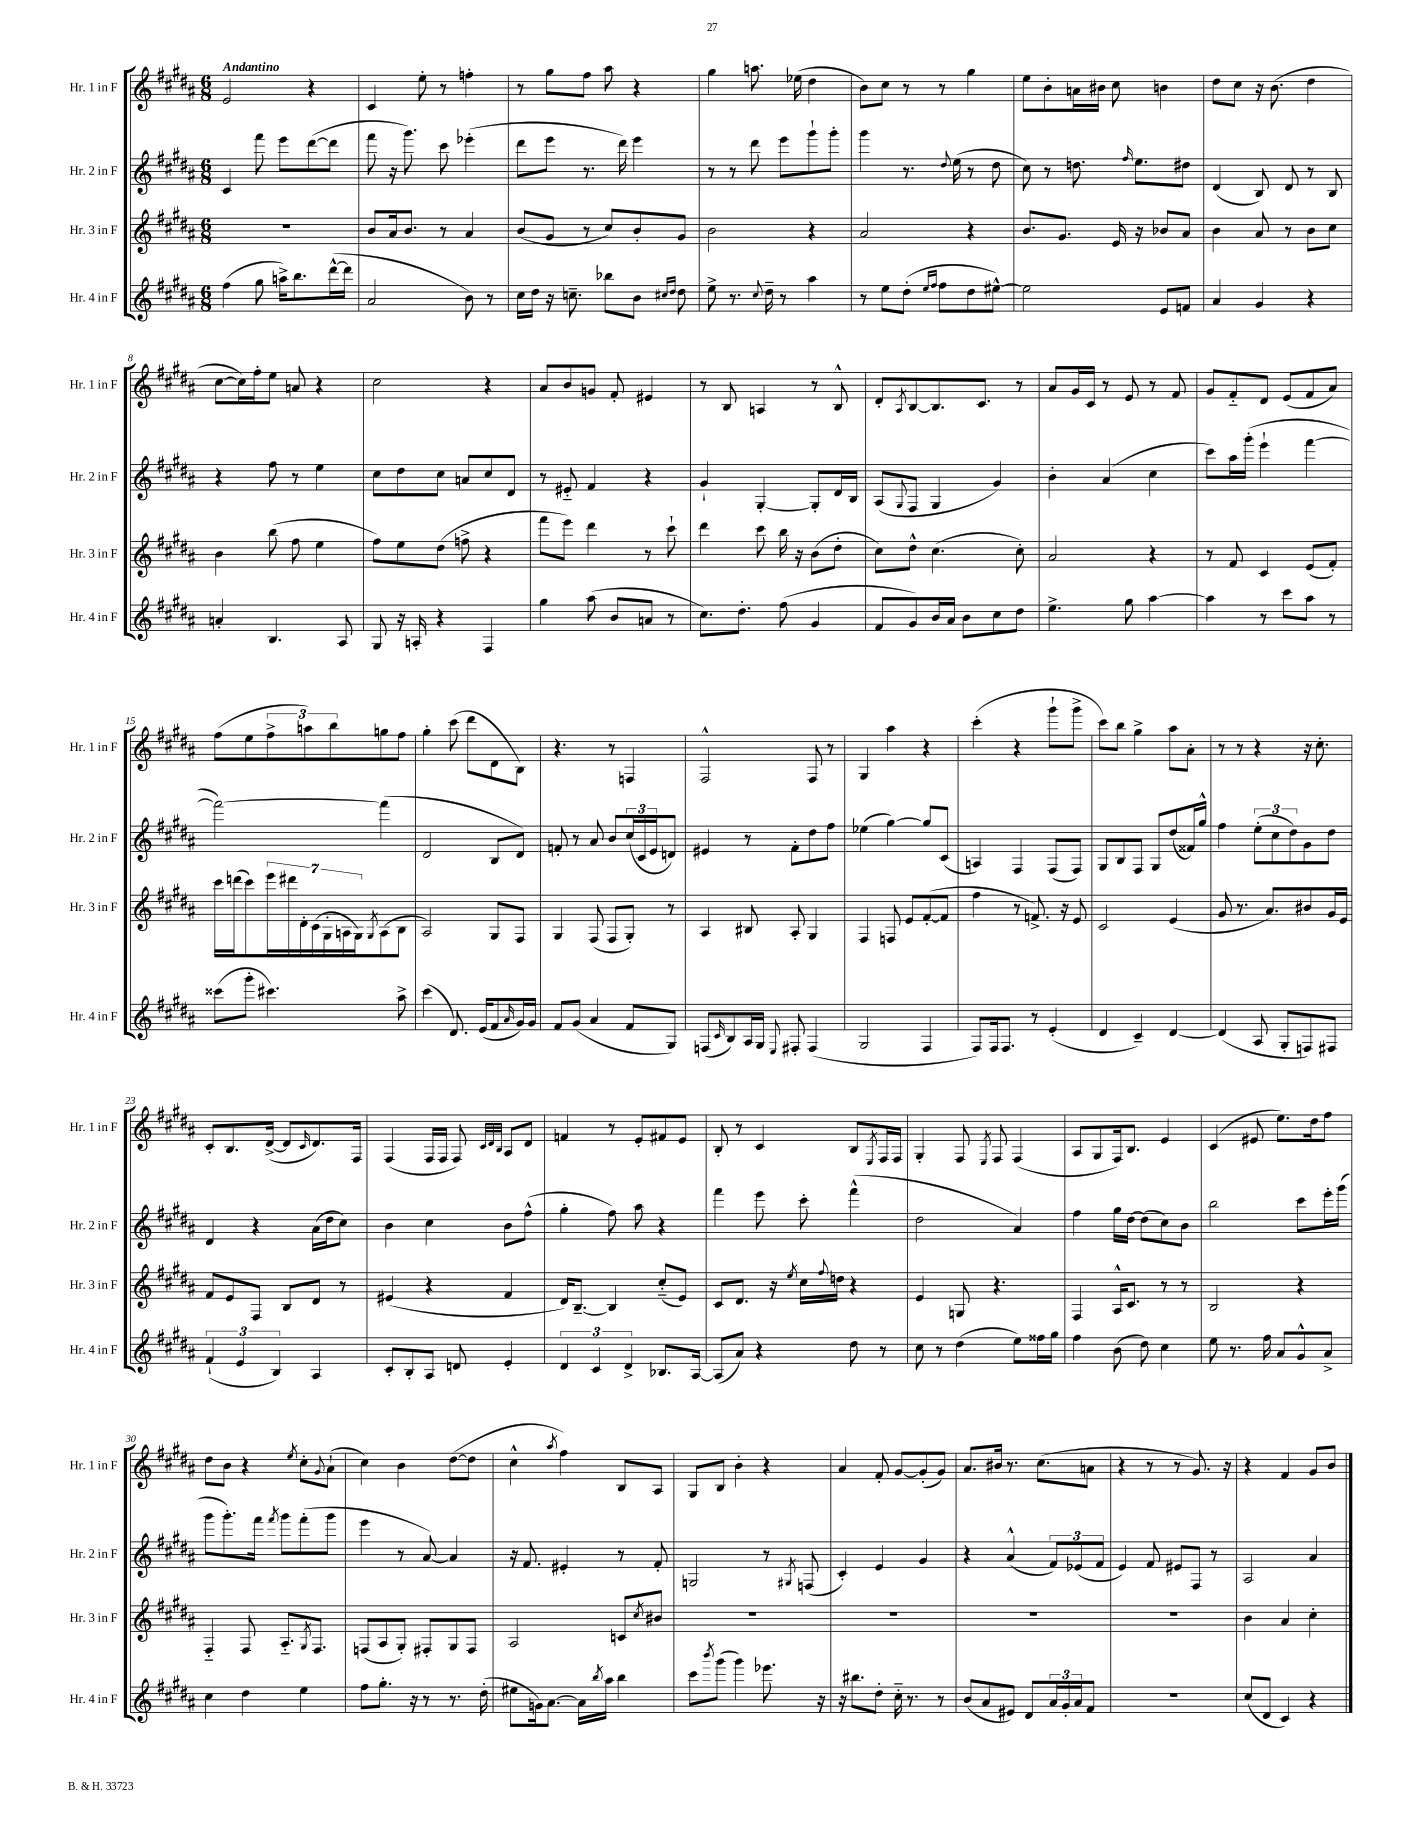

**kern	**kern	**kern	**kern
*staff4	*staff3	*staff2	*staff1
*clefG2	*clefG2	*clefG2	*clefG2
*k[f#c#g#d#a#]	*k[f#c#g#d#a#]	*k[f#c#g#d#a#]	*k[f#c#g#d#a#]
*M6/8	*M6/8	*M6/8	*M6/8
(4ff#	2.r	4c#	2e
8gg#	.	8fff#	.
16aa^)	.	8eee	.
8.bb	.	.	.
.	.	([8ddd#	4r
([16ddd#^^	.	8ddd#]	.
16ddd#]	.	.	.
=	=	=	=
2a#	8b	8fff#	4c#
.	16a#	16r	.
.	8.b	8.ggg#)	.
.	.	.	8ee'
.	8r	8ccc#	8r
8b)	4a#	(4eee-'	4ff'
8r	.	.	.
=	=	=	=
16cc#	(8b	8ddd#	8r
16dd#	.	.	.
16r	8g#	8eee	8gg#
8.cc~	.	.	.
.	8r	8.r	8ff#
8bb-	8cc#)	.	8aa#
.	.	16ddd#)	.
8b	8b'	4eee	4r
16qqcc#	.	.	.
16qqdd#	.	.	.
8dd#	8g#	.	.
=	=	=	=
8ee^	2b	8r	4gg#
8.r	.	8r	.
.	.	8ddd#	8.aa
8qqcc#	.	.	.
16dd#~	.	.	.
8r	.	8eee	.
.	.	.	(16ee-
4aa#	4r	8ggg#`	4dd#
.	.	8ggg#'	.
=	=	=	=
8r	2a#	4ggg#	8b)
8ee	.	.	8cc#
(8dd#'	.	8.r	8r
16qqee	.	.	.
16qqff#	.	.	.
8ff#	.	.	8r
.	.	8qqdd#	.
.	.	(16ee	.
8dd#	4r	8r	4gg#
[8ee#^^)	.	8dd#	.
=	=	=	=
2ee#]	8.b	8cc#)	8ee
.	.	8r	8b'
.	8.g#	.	.
.	.	8.dd	16a
.	.	.	16b#
.	16e	.	8cc#
.	.	16qqff#	.
.	16r	8.ee	.
8e	8b-	.	4b
8f	8a#	8dd#	.
=	=	=	=
4a#	4b	(4d#	8dd#
.	.	.	8cc#
4g#	8a#	8B)	16r
.	.	.	(8.b
.	8r	8d#	.
4r	8b	8r	4dd#
.	8cc#	8B	.
=	=	=	=
4a'	4b	4r	[8cc#
.	.	.	16cc#])
.	.	.	16ff#'
4.B	(8bb	8ff#	8ee
.	8ff#	8r	8a
.	4ee	4ee	4r
8A#	.	.	.
=	=	=	=
8G#	8ff#)	8cc#	2cc#
16r	8ee	8dd#	.
16A'	.	.	.
4r	(8dd#	8cc#	.
.	8ff^	8a	.
4F#	4r	8cc#	4r
.	.	8d#	.
=	=	=	=
4gg#	8fff#	8r	8a#
.	8eee)	8e#'~	8b
(8aa#	4ddd#	4f#	8g
8b	.	.	8f#'
8a	8r	4r	4e#
8r	8ccc#`	.	.
=	=	=	=
8.cc#)	4ddd#	4g#`	8r
.	.	.	8B
8.dd#'	.	.	.
.	8ccc#	[4G#'	4A
(8ff#	16bb	.	.
.	16r	.	.
4g#	(8b	8G#']	8r
.	8dd#'	16d#	8B^^
.	.	16B	.
=	=	=	=
8f#	8cc#)	(8A#	8d#'
.	.	8qqG#	8qA#
8g#)	8dd#^^	8F#	[8B
16b	(4.cc#	4G#	8.B]
16a#	.	.	.
8b	.	.	.
.	.	.	8.c#
8cc#	.	4g#)	.
8dd#	8cc#')	.	8r
=	=	=	=
4.ee^	2a#	4b'	8a#
.	.	.	16g#
.	.	.	16c#
.	.	(4a#	8r
8gg#	.	.	8e
[4aa#	4r	4cc#	8r
.	.	.	8f#
=	=	=	=
4aa#]	8r	8ccc#)	8g#
.	8f#	16aa#	8f#'~
.	.	(16ggg#'	.
8r	4c#	4eee`	8d#
8ccc#	.	.	(8e
8aa#	(8e	[4fff#	8f#
8r	8f#')	.	8a#)
=	=	=	=
(8ccc##	16ccc#	2fff#_)	(8ff#
.	(16ddd	.	.
8ggg#'	8ccc#)	.	8ee
4.ccc#)	28eee	.	12ff#^
.	28ddd#	.	.
.	28d#'	.	.
.	.	.	12aa)
.	(28c#	.	.
.	28G#'	.	.
.	.	.	12bb
.	28A	.	.
.	28G#)	.	.
.	8qG#	.	.
.	(8A	(4fff#]	8gg
8aa#^	8B	.	8ff#
=	=	=	=
(4ccc#	2A#)	2d#	4gg#'
8.d#)	.	.	(8ccc#
.	.	.	8ddd#
(16e	.	.	.
8f#	8G#	8B	8d#
16qqa#	.	.	.
16g#)	8F#	8d#)	8B)
16g#	.	.	.
=	=	=	=
8f#	4G#	8f'	4.r
(8g#	.	8r	.
4a#	(8F#	8a#	.
.	8F#	8b	8r
8f#	8G#')	(24cc#	4F
.	.	24c#	.
.	.	24e	.
8G#)	8r	8d)	.
=	=	=	=
(8F	4A#	4e#	2F#^^
16qqc#	.	.	.
8B)	.	.	.
16A#	8B#	8r	.
16G#	.	.	.
8qqE	.	.	.
8F#'	8A#'	8f#'	.
(4F#	4G#	8dd#	8F#
.	.	8ff#	8r
=	=	=	=
2G#	4F#	(4ee-	4G#
.	8F	[4gg#)	4aa#
.	8e	.	.
4F#	([8f#'	8gg#]	4r
.	8f#]	(8c#	.
=	=	=	=
8F#)	4ff#	4A)	(4ccc#'
16F#	.	.	.
8.F#	.	.	.
.	8r	4F#	4r
8r	8.f^)	.	.
(4e'	.	(8F#	8ggg#`
.	16r	.	.
.	8e	8F#)	8ggg#^
=	=	=	=
4d#	2c#	8G#	8ccc#)
.	.	8B	8bb
4c#~)	.	8F#	4gg#^
.	.	8G#	.
[4d#	(4e	(8dd#	8aa#
.	.	16f##)	8a#'
.	.	16gg#^^	.
=	=	=	=
(4d#]	8g#	4ff#	8r
.	8.r	.	8r
8A#	.	(12ee'	4r
.	8.a#)	.	.
.	.	12cc#	.
8G#'	.	.	.
.	.	12dd#)	.
8F)	8b#	8g#	16r
.	.	.	8.cc#'
8F#	16g#	8dd#	.
.	16e	.	.
=	=	=	=
(6f#`	8f#	4d#	8c#'
.	8e	.	8.B
6e	.	.	.
.	8F#	4r	.
.	.	.	([16d#^
6B)	.	.	.
.	8B	.	8d#]
.	.	.	16qqc#
4A#	8d#	(16a#	8.d#)
.	.	16dd#	.
.	8r	8cc#)	.
.	.	.	16F#
=	=	=	=
8c#'	(4e#	4b	(4F#
8B'	.	.	.
8A#	4r	4cc#	16F#
.	.	.	16F#
8d	.	.	8F#)
.	.	.	32qqc#
.	.	.	32qqd#
.	.	.	32qqB
4e'	4f#	8b	8A#
.	.	(8ff#^^	8d#
=	=	=	=
6d#	16d#)	4gg#'	4f
.	[8.B~	.	.
6c#	.	.	.
.	4B]	8ff#)	8r
6d#^	.	.	.
.	.	8aa#	8e'
8.B-	(8cc#'~	4r	8f#
.	8e)	.	8e
[16A#	.	.	.
=	=	=	=
(8A#]	8c#	4fff#	8B'
8a#)	8.d#	.	8r
4r	.	8eee	4c#
.	16r	.	.
.	8qee	.	.
.	16cc#	8ccc#'	.
.	8qqff#	.	.
.	16dd	.	.
8dd#	4r	(4fff#^^	8B
.	.	.	8qE
8r	.	.	16F#
.	.	.	16F#
=	=	=	=
8cc#	4e	2dd#	4G#'
8r	.	.	.
(4dd#	8G	.	8F#
.	.	.	8qE
.	4.r	.	8F#
8ee)	.	4a#)	(4F#
16ff##	.	.	.
16gg#	.	.	.
=	=	=	=
4ff#	4F#	4ff#	8A#
.	.	.	8G#
(8b	16A#^^	16gg#	16F#)
.	8.c#	[16dd#	8.B
8dd#)	.	(8dd#]	.
4cc#	8r	8cc#)	4e
.	8r	8b	.
=	=	=	=
8ee	2B	2bb	(4c#
8.r	.	.	.
.	.	.	8e#
16ff#	.	.	.
8a#	.	.	8.ee)
8g#^^	4r	8ccc#	.
.	.	.	16dd#
8a#^	.	16eee'	8ff#
.	.	(16ggg#	.
=	=	=	=
4cc#	4F#'~	8ggg#	8dd#
.	.	8.ggg#')	8b
4dd#	8F#	.	4r
.	.	16fff#	.
.	.	8qfff#	.
.	8.A#'~	8ggg#	.
.	.	.	8qee
4ee	.	(8fff#'	8cc#'
.	8qG#	.	.
.	8.F#	.	.
.	.	.	8qqg#
.	.	8ggg#	(8a#`
=	=	=	=
8ff#	(8F	4eee	4cc#)
8.gg#'	8A#	.	.
.	8G#')	8r	4b
16r	.	.	.
8r	8F#'	[8a#)	.
8.r	8G#	4a#]	([8dd#
.	8F#	.	8dd#]
(16dd#'	.	.	.
=	=	=	=
8ee#	2A#	16r	4cc#^^
.	.	8.f#	.
16g)	.	.	.
[8.a#	.	.	.
.	.	.	8qaa#
.	.	4e#'	4ff#)
16a#]	.	.	.
8qbb	.	.	.
16aa#	.	.	.
4bb	8c	8r	8B
.	8qcc#	.	.
.	8b#	8f#'	8A#
=	=	=	=
8ccc#	2.r	2G	8G#
8qbbb	.	.	.
(8ggg#	.	.	8B
4ggg#)	.	.	4b'
8.eee-	.	8r	4r
.	.	8qG#	.
.	.	(8F	.
16r	.	.	.
=	=	=	=
16r	2.r	4c#')	4a#
8.bb#	.	.	.
8dd#'	.	4e	8f#'
16cc#'~	.	.	[8g#
8.r	.	.	.
.	.	4g#	(8g#']
8r	.	.	8g#)
=	=	=	=
(8b	2.r	4r	8.a#
8a#	.	.	.
.	.	.	16b#
8e#)	.	(4a#^^	8.r
8d#	.	.	.
.	.	.	(8.cc#
24a#	.	12f#)	.
24g#'	.	.	.
24a#	.	(12e-	.
8f#	.	.	8a
.	.	12f#	.
=	=	=	=
2.r	2.r	4e)	4r
.	.	8f#	8r
.	.	8e#	8r
.	.	8F#	8.g#)
.	.	8r	.
.	.	.	16r
=	=	=	=
(8cc#	4b	2A#	4r
8d#	.	.	.
4c#)	4a#	.	4f#
4r	4cc#'	4a#	8g#
.	.	.	8b
==	==	==	==
*-	*-	*-	*-
